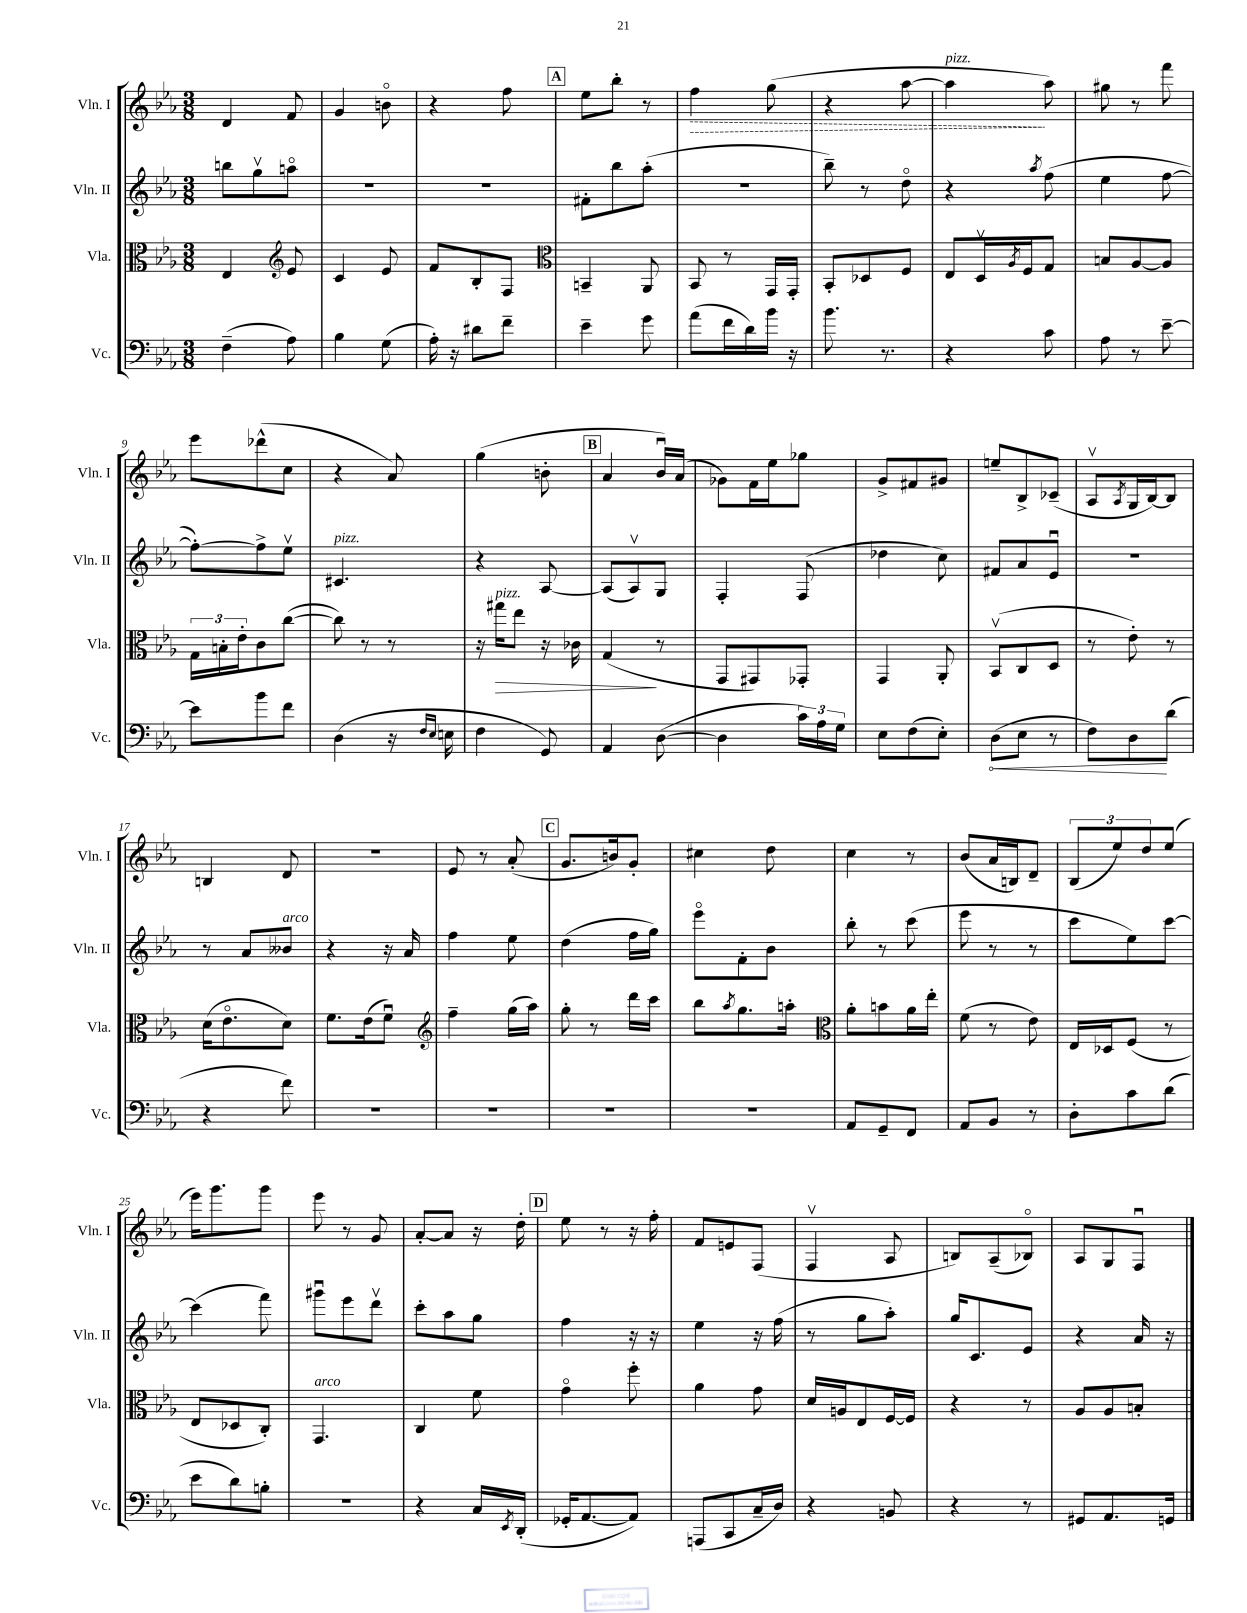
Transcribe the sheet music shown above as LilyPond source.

<<
\new StaffGroup <<
\new Staff = "s0" \with { instrumentName = "Vln. I" shortInstrumentName = "Vln. I" } {
    \clef treble \key ees \major \numericTimeSignature \time 3/8
    d'4 f'8 |
    g'4 b'8\flageolet |
    r4 f''8 |
    \mark \markup { \box "A" } ees''8 bes''8-. r8 |
    \once \override Hairpin.style = #'dashed-line f''4\> g''8( |
    r4 aes''8~ |
    aes''4\!^\markup { \italic "pizz." } aes''8) |
    gis''8 r8 f'''8 |
    ees'''8 des'''8-^( c''8 |
    r4 aes'8) |
    g''4( b'8-. |
    \mark \markup { \box "B" } aes'4 bes'16\downbow) aes'16( |
    ges'8) f'16 ees''16 ges''8 |
    g'8-> fis'8 gis'8 |
    e''8-- bes8-> ces'8--( |
    aes8\upbow \acciaccatura { aes8 } g16 bes16~) bes8 |
    b4 d'8 |
    R4. |
    ees'8 r8 aes'8-.( |
    \mark \markup { \box "C" } g'8. b'16) g'8-. |
    cis''4 d''8 |
    c''4 r8 |
    bes'8( aes'16 b16) d'8-- |
    \tuplet 3/2 { bes8( ees''8) d''8 } ees''8( |
    ees'''16) g'''8. g'''8 |
    ees'''8 r8 g'8 |
    aes'8~-. aes'8 r16 d''16-. |
    \mark \markup { \box "D" } ees''8 r8 r16 f''16-. |
    f'8 e'8 f8( |
    f4\upbow aes8 |
    b8) aes8--( bes8\flageolet) |
    aes8 g8 f8\downbow \bar "|." |
}
\new Staff = "s1" \with { instrumentName = "Vln. II" shortInstrumentName = "Vln. II" } {
    \clef treble \key ees \major \numericTimeSignature \time 3/8
    b''8 g''8\upbow a''8\flageolet |
    R4. |
    R4. |
    \mark \markup { \box "A" } fis'8-. bes''8 aes''8-.( |
    R4. |
    bes''8--) r8 d''8\flageolet |
    r4 \acciaccatura { aes''8 } f''8( |
    ees''4 f''8~ |
    f''8~-.) f''8-> ees''8\upbow |
    cis'4.^\markup { \italic "pizz." } |
    r4 aes8~ |
    \mark \markup { \box "B" } aes8( aes8\upbow) g8 |
    f4-. f8( |
    des''4 c''8) |
    fis'8 aes'8 ees'8\downbow |
    r4. |
    r8 aes'8 beses'8^\markup { \italic "arco" } |
    r4 r16 aes'16 |
    f''4 ees''8 |
    \mark \markup { \box "C" } d''4( f''16 g''16) |
    ees'''8\flageolet f'8-. bes'8 |
    bes''8-. r8 c'''8( |
    ees'''8 r8 r8 |
    c'''8 ees''8) c'''8~ |
    c'''4( f'''8) |
    gis'''8\downbow ees'''8 d'''8\upbow |
    c'''8-. aes''8 g''8 |
    \mark \markup { \box "D" } f''4 r16 r16 |
    ees''4 r16 f''16( |
    r8 g''8 aes''8-.) |
    g''16 c'8. ees'8 |
    r4 aes'16 r16 \bar "|." |
}
\new Staff = "s2" \with { instrumentName = "Vla." shortInstrumentName = "Vla." } {
    \clef alto \key ees \major \numericTimeSignature \time 3/8
    ees4 \clef treble ees'8 |
    c'4 ees'8 |
    f'8 bes8-. f8 |
    \mark \markup { \box "A" } \clef alto b,4-- aes,8 |
    bes,8 r8 g,16 g,16-. |
    bes,8-. des8 f8 |
    ees8 d16\upbow \acciaccatura { aes8 } f16 g8 |
    b8 aes8~ aes8 |
    \tuplet 3/2 { g16 b16-. ees'16-. } c'8 c''8~( |
    c''8) r8 r8 |
    r16 gis''16\>^\markup { \italic "pizz." } ees''8 r16 ces'16 |
    \mark \markup { \box "B" } g4\!( r8 |
    g,8 gis,8) ges,8-. |
    g,4 aes,8-. |
    bes,8\upbow( c8 d8 |
    r8 ees'8-.) r8 |
    d'16( ees'8.\flageolet d'8) |
    f'8. ees'16( f'8\downbow) |
    \clef treble f''4-- g''16( aes''16) |
    \mark \markup { \box "C" } g''8-. r8 d'''16 c'''16 |
    bes''8 \acciaccatura { aes''8 } g''8. a''16-. |
    \clef alto aes'8-. b'8 aes'16 ees''16-. |
    f'8( r8 ees'8) |
    ees16 des16 f8( r8 |
    ees8 des8 c8-.) |
    g,4.^\markup { \italic "arco" } |
    c4 f'8 |
    \mark \markup { \box "D" } g'4\flageolet f''8-. |
    aes'4 g'8 |
    d'16 a16 ees8 f16~ f16 |
    r4 r8 |
    aes8 aes8 b8-. \bar "|." |
}
\new Staff = "s3" \with { instrumentName = "Vc." shortInstrumentName = "Vc." } {
    \clef bass \key ees \major \numericTimeSignature \time 3/8
    f4--( aes8) |
    bes4 g8( |
    aes16-.) r16 dis'8 f'8-- |
    \mark \markup { \box "A" } ees'4-- g'8 |
    aes'8( f'16 d'16) bes'16 r16 |
    bes'8. r8. |
    r4 c'8 |
    aes8 r8 ees'8~-- |
    ees'8 bes'8 f'8 |
    d4( r16 \grace { f16 ees16 } e16 |
    f4 g,8) |
    \mark \markup { \box "B" } aes,4 d8~( |
    d4 \tuplet 3/2 { c'16) aes16 g16 } |
    ees8 f8( ees8-.) |
    \once \override Hairpin.circled-tip = ##t d8\<( ees8 r8 |
    f8) d8\! d'8( |
    r4 f'8) |
    R4. |
    R4. |
    \mark \markup { \box "C" } R4. |
    R4. |
    aes,8 g,8-- f,8 |
    aes,8 bes,8 r8 |
    d8-. c'8 d'8( |
    ees'8 d'8) b8-. |
    R4. |
    r4 c16 \acciaccatura { ees,8 } d,16-.( |
    \mark \markup { \box "D" } ges,16-. aes,8.~ aes,8) |
    a,,8( c,8 c16-- d16) |
    r4 b,8 |
    r4 r8 |
    gis,8 aes,8. g,16 \bar "|." |
}
>>
>>
